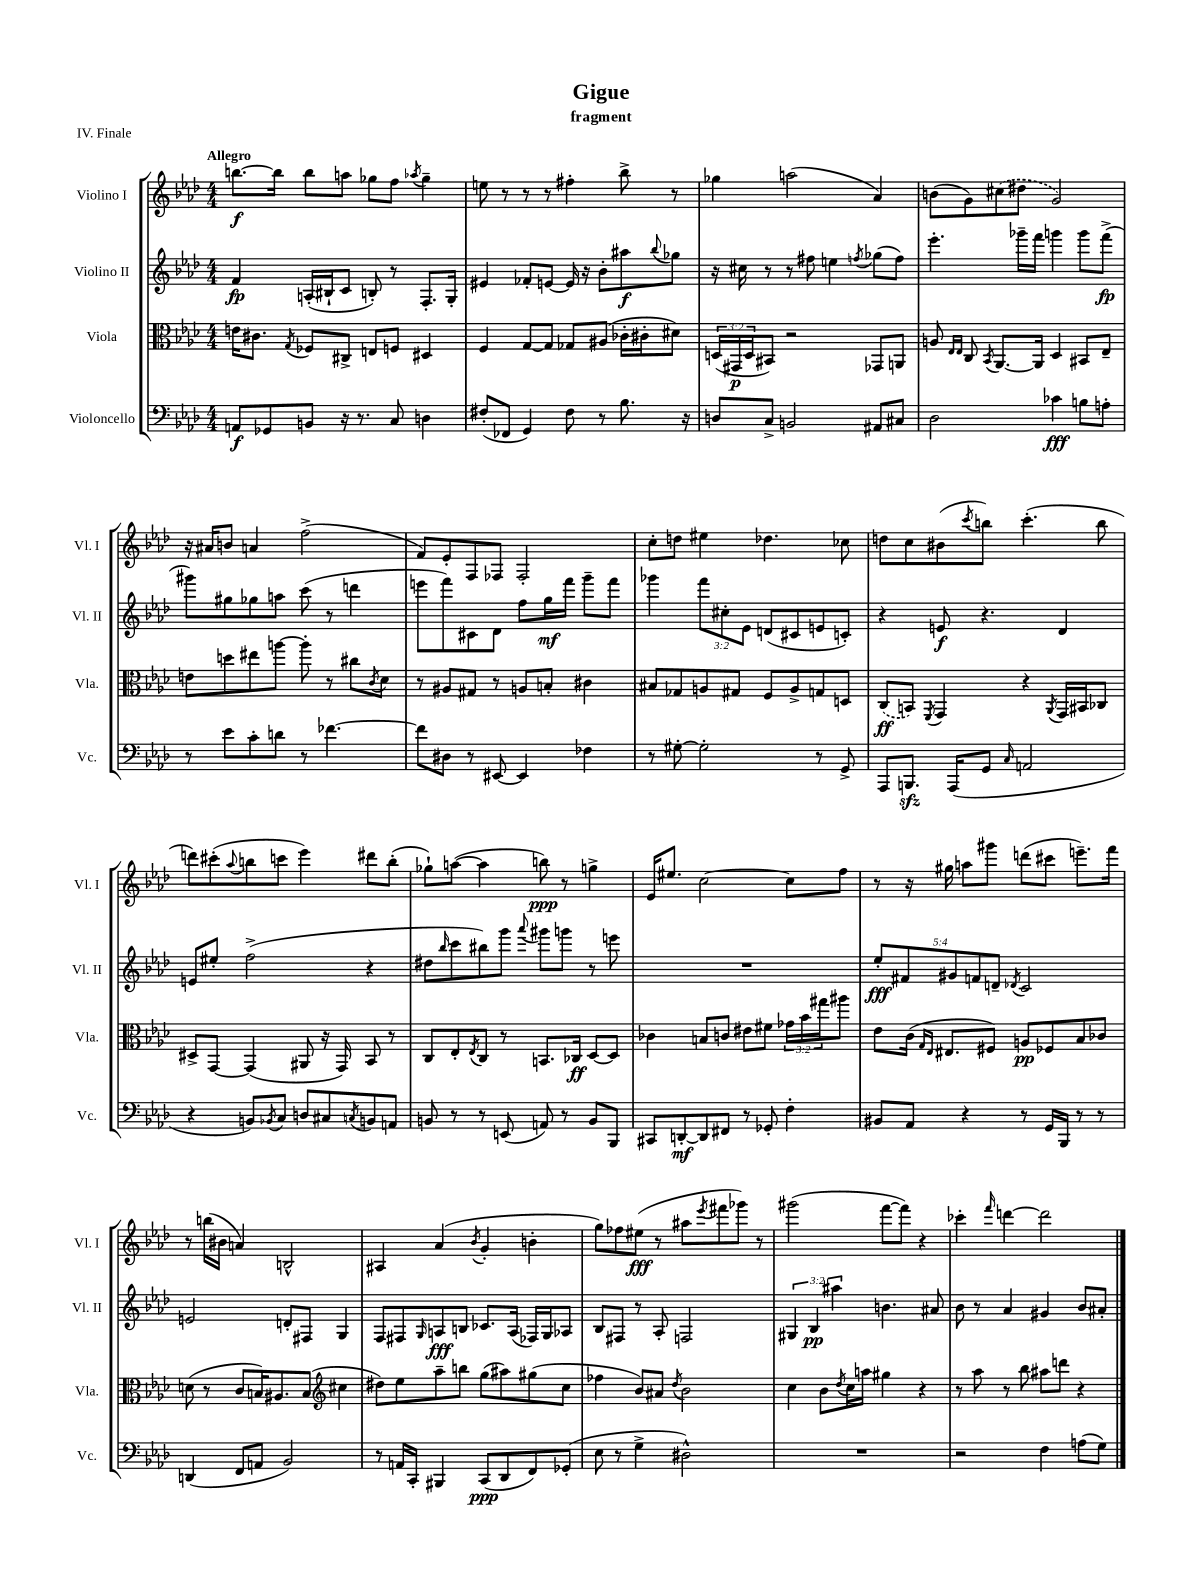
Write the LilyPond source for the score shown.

\header { title = "Gigue" subtitle = "fragment" piece = "IV. Finale" }
<<
\new StaffGroup <<
\new Staff = "s0" \with { instrumentName = "Violino I" shortInstrumentName = "Vl. I" } {
    \clef treble \key aes \major \numericTimeSignature \time 4/4 \tempo "Allegro"
    b''8.~\f b''16 b''8 a''8 ges''8 f''8 \acciaccatura { aes''8 } ges''4-- |
    e''8 r8 r8 r8 fis''4-. bes''8-> r8 |
    ges''4 a''2( aes'4) |
    b'8( g'8) \once \slurDashed cis''8( dis''8 g'2) |
    r16 ais'16 b'8 a'4 f''2->( |
    f'8) ees'8-. f8 fes8 fes2-. |
    c''8-. d''8 eis''4 des''4. ces''8 |
    d''8 c''8 bis'8( \acciaccatura { c'''8 } b''8) c'''4.-.( b''8 |
    d'''8) cis'''8-.( \appoggiatura { aes''8 } b''8 c'''8 ees'''4) dis'''8 b''8-.( |
    ges''8-!) a''8~( a''4 b''8\ppp) r8 g''4-> |
    ees'16 eis''8. c''2~ c''8 f''8 |
    r8 r16 gis''16 a''8 gis'''8 d'''8( cis'''8 e'''8.--) f'''16 |
    r8 b''16( bis'16 a'4) b2-^ |
    ais4 aes'4( \acciaccatura { bes'8 } g'4-. b'4-. |
    g''8) fes''8 eis''8\fff( r8 ais''8 \acciaccatura { ees'''8 } fis'''8 ges'''8) r8 |
    gis'''2( f'''8~ f'''8) r4 |
    ces'''4-. \grace { f'''16 } d'''4~ d'''2 \bar "|." |
}
\new Staff = "s1" \with { instrumentName = "Violino II" shortInstrumentName = "Vl. II" } {
    \clef treble \key aes \major \numericTimeSignature \time 4/4 \override Staff.TupletNumber.text = #tuplet-number::calc-fraction-text
    f'4\fp a16-.( bis16-! c'8 b8-.) r8 f8.-. g16-. |
    eis'4 fes'8-. e'8~ e'16 r16 bes'8-. ais''8\f \appoggiatura { bes''8 } ges''8 |
    r16 cis''16 r8 r8 fis''8 e''4 \acciaccatura { f''8 } ges''8( f''8) |
    ees'''4.-. ges'''16-- f'''16 g'''4 g'''8 f'''8->\fp( |
    gis'''8) gis''8 ges''8 a''8 c'''8( r8 d'''4 |
    e'''8 f'''8) cis'8 des'8 f''8 g''16\mf f'''16 g'''8-- f'''8 |
    ges'''4 \tuplet 3/2 { f'''8 cis''8-. ees'8 } d'8( cis'8 e'8 c'8-.) |
    r4 e'8\f r4. des'4 |
    e'8 eis''8-. f''2->( r4 |
    dis''8 \grace { bes''16 } c'''8 bis''8) g'''8 \appoggiatura { aes'''8 } gis'''8 g'''8 r8 e'''8 |
    R1 |
    \tuplet 5/4 { ees''8-.\fff fis'8 gis'8 f'8 d'8-- } \acciaccatura { des'8 } c'2 |
    e'2 d'8-. fis8 g4 |
    f8 fis8 \grace { g16 } a8\fff b8 ces'8. a16( fes16) g16 aes8 |
    bes8 fis8 r8 aes8-. f2 |
    \tuplet 3/2 { gis4 bes4\pp ais''4 } b'4. ais'8 |
    bes'8 r8 aes'4 gis'4 bes'8 ais'8-. \bar "|." |
}
\new Staff = "s2" \with { instrumentName = "Viola" shortInstrumentName = "Vla." } {
    \clef alto \key aes \major \numericTimeSignature \time 4/4 \override Staff.TupletNumber.text = #tuplet-number::calc-fraction-text
    e'16 cis'8. \acciaccatura { g8 } fes8 cis8-> e8 f8 dis4 |
    f4 g8~ g8 ges8 ais8( ces'16-. cis'16-. dis'8) |
    \tuplet 3/2 { d16( gis,16\p d16 } bis,8) r2 ges,8 a,8 |
    a8 \grace { ees16 ees16 } c8 \acciaccatura { bes,8 } aes,8.~ aes,16 des4 bis,8 ees8-- |
    e'8 d''8 eis''8 a''8~ a''8-. r8 cis''8 \acciaccatura { c'8 } des'8 |
    r8 ais8 gis8 r8 a8 b8-. cis'4 |
    bis8 ges8 a8 gis8 f8 a8-> g8 d8 |
    \once \slurDashed c8\ff( b,8) \acciaccatura { f,8 } g,4 r4 \acciaccatura { aes,8 } g,16 bis,16 ces8 |
    dis8-> g,8~ g,4( ais,8 r16 g,16) bes,8 r8 |
    c8 ees8-. \acciaccatura { ees8 } c8 r8 b,8. ces16\ff des8~ des8 |
    ces'4 b8 c'8 eis'8 fis'8 \tuplet 3/2 { ges'16 bes'16 gis''16 } ais''8 |
    ees'8 c'16( \grace { g16 ees16 } eis8. fis8) a8\pp fes8 bes8 ces'8 |
    d'8( r8 c'8 b16) ais8. b8( \clef treble cis''4 |
    dis''8) ees''8 aes''8-- b''8 g''8( ais''8) gis''8( c''8 |
    fes''4 bes'8) ais'8 \acciaccatura { des''8 } bes'2 |
    c''4 bes'8 \acciaccatura { des''8 } c''16 a''16 gis''4 r4 |
    r8 aes''8 r8 bes''8 ais''8 d'''8 r4 \bar "|." |
}
\new Staff = "s3" \with { instrumentName = "Violoncello" shortInstrumentName = "Vc." } {
    \clef bass \key aes \major \numericTimeSignature \time 4/4
    a,8\f ges,8 b,8 r16 r8. c8 d4 |
    fis8-.( fes,8 g,4) fis8 r8 bes8. r16 |
    d8 c8-> b,2 ais,8 cis8 |
    des2 ces'4\fff b8 a8-. |
    r8 ees'8 c'8-. d'8 r8 fes'4.~ |
    fes'8 dis8 r8 eis,8~ eis,4 fes4 |
    r8 gis8~-. gis2-. r8 g,8-> |
    aes,,8 b,,8.\sfz aes,,16( g,8 \grace { c16 } a,2 |
    r4 b,8) \acciaccatura { bes,8 } c8 d8 cis8 \acciaccatura { c8 } b,8 a,8 |
    b,8 r8 r8 e,8( a,8) r8 b,8 bes,,8 |
    cis,8 d,8~-.\mf d,8 fis,8 r8 ges,8-. f4-. |
    bis,8 aes,8 r4 r8 g,16 bes,,16 r8 r8 |
    d,4( f,8 a,8 bes,2) |
    r8 a,16 c,16-. bis,,4 c,8\ppp( des,8 f,8) ges,8-.( |
    ees8 r8 g4-> dis2-^) |
    R1 |
    r2 f4 a8( g8) \bar "|." |
}
>>
>>
\layout { \context { \Score \remove "Bar_number_engraver" } }
